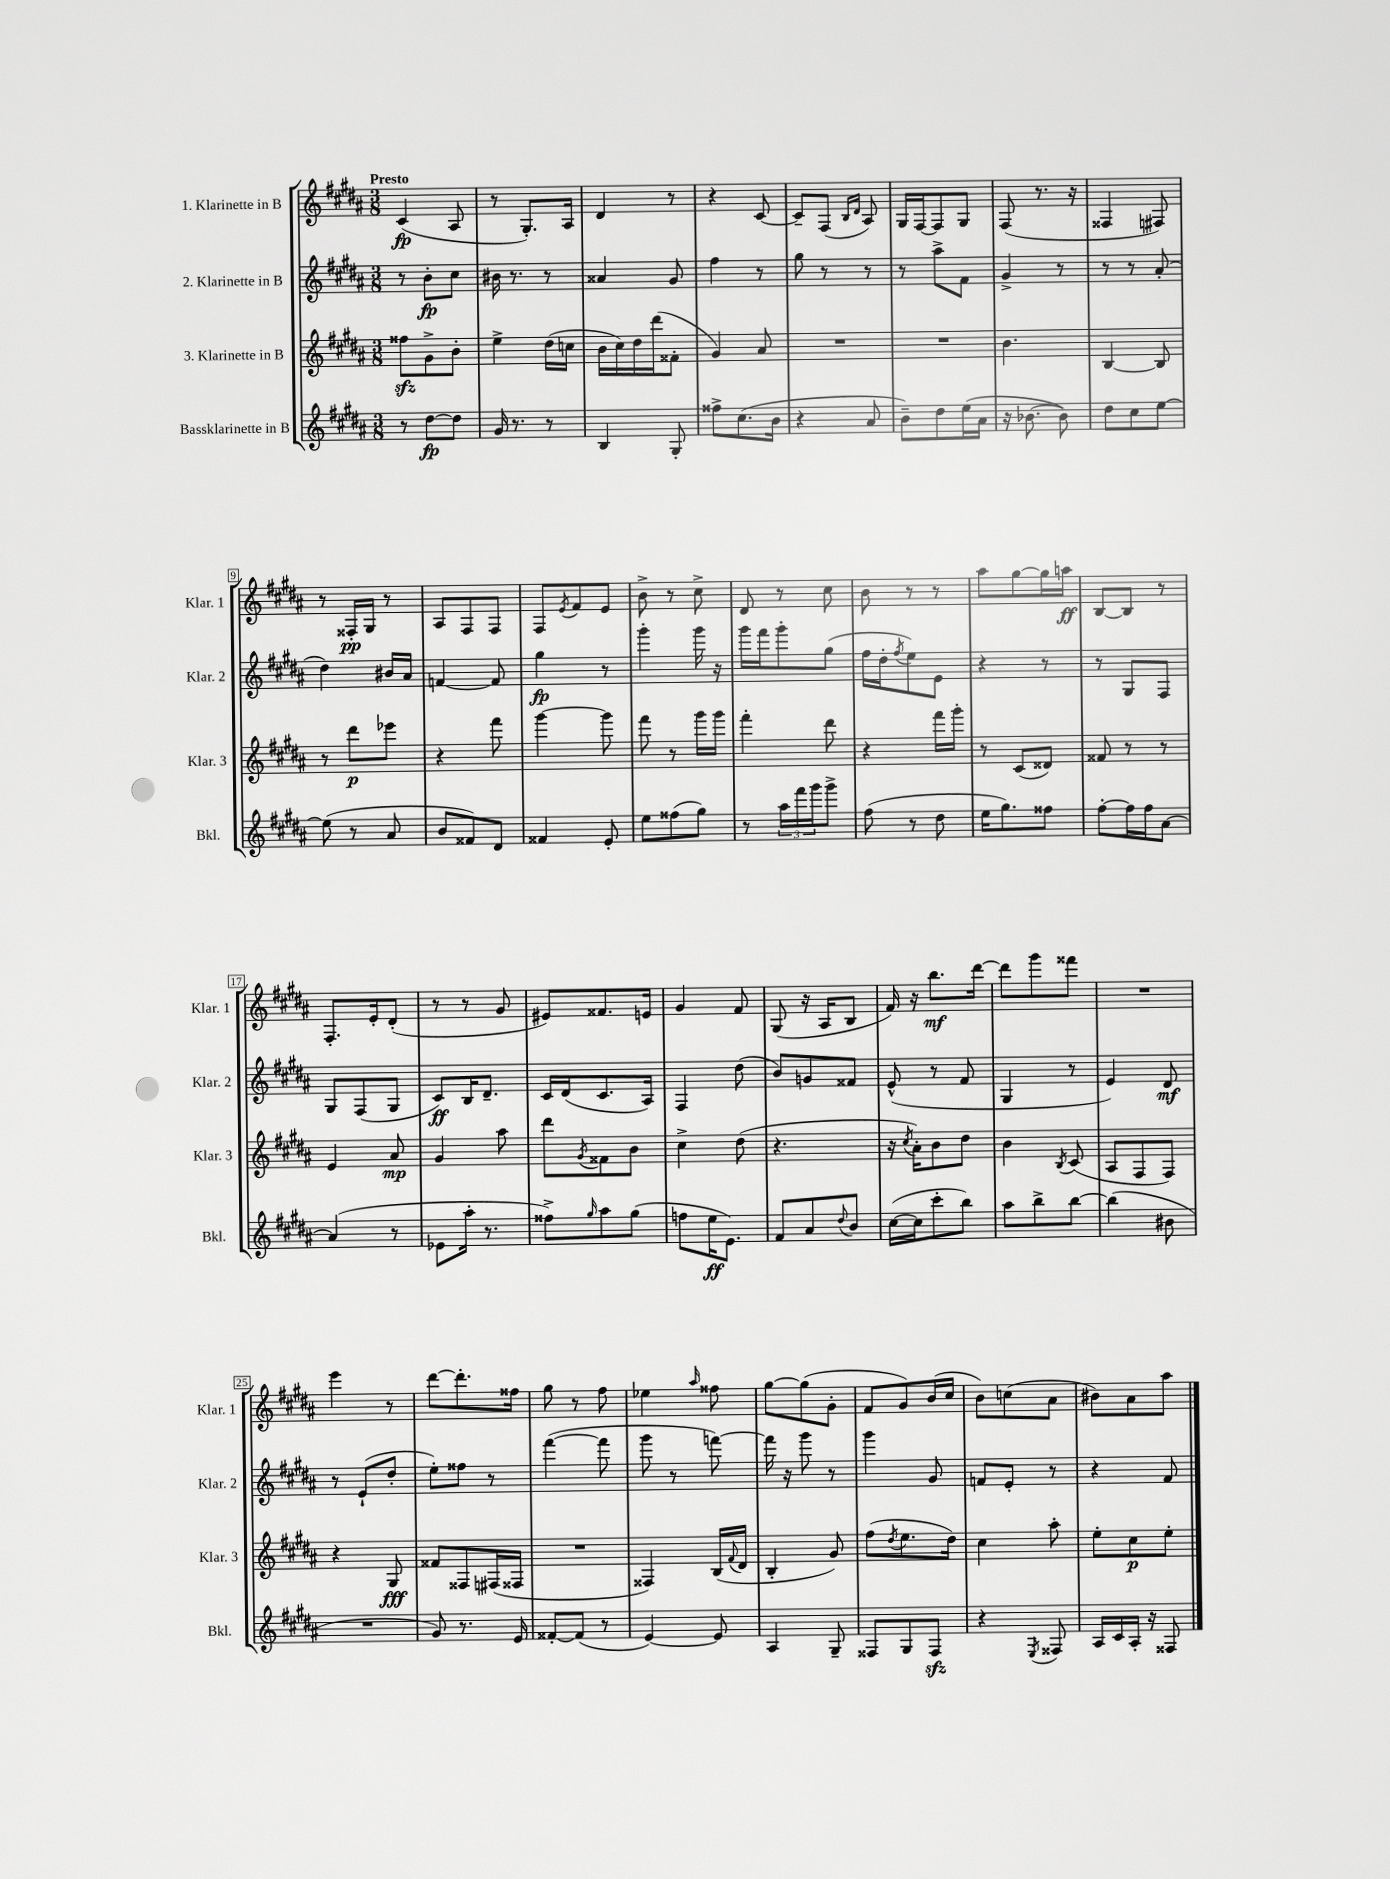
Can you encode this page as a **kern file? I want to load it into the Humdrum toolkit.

**kern	**kern	**kern	**kern
*staff4	*staff3	*staff2	*staff1
*clefG2	*clefG2	*clefG2	*clefG2
*k[f#c#g#d#a#]	*k[f#c#g#d#a#]	*k[f#c#g#d#a#]	*k[f#c#g#d#a#]
*M3/8	*M3/8	*M3/8	*M3/8
8r	8ff##	8r	(4c#
[8dd#	8g#^	8b'	.
8dd#]	8b'	8cc#	8A#
=	=	=	=
16g#	4ee^	16b#	8r
8.r	.	8.r	.
.	.	.	8.G#')
8r	(16dd#	8r	.
.	16cc	.	16A#
=	=	=	=
4B	16b	4a##	4d#
.	16cc#)	.	.
.	16dd#	.	.
.	(16ddd#	.	.
8G#'	8f##'	8g#	8r
=	=	=	=
8ff##^	4g#)	4ff#	4r
(8.cc#	.	.	.
.	8a#	8r	[8c#
16b	.	.	.
=	=	=	=
4r	4.r	8gg#	8c#~]
.	.	8r	(8F#
.	.	.	16qqB
.	.	.	16qqd#
8a#	.	8r	8A#)
=	=	=	=
8b~)	4.r	8r	16G#
.	.	.	[16F#
8dd#	.	8aa#^	8F#]
(16ee	.	8f#	8G#
16a#	.	.	.
=	=	=	=
16r	4.b	4g#^	(8F#
[8.b-	.	.	.
.	.	.	8.r
8b-])	.	8r	.
.	.	.	16r
=	=	=	=
8dd#	[4B	8r	4F##
8cc#	.	8r	.
[8ee	8B]	(8a#'	8F#)
=	=	=	=
(8ee]	8r	4dd#)	8r
8r	8ddd#	.	16F##'
.	.	.	16G#
8a#	8eee-	16b#	8r
.	.	16a#	.
=	=	=	=
8b	4r	[4f	8A#
8f##)	.	.	8F#
8d#	8fff#	8f]	8F#
=	=	=	=
4f##	[4ggg#	4gg#	8F#
.	.	.	8qe
.	.	.	8f#
8e'	8ggg#]	8r	8e
=	=	=	=
8ee	8fff#	4ggg#'	8b^
(8ff##	8r	.	8r
8gg#)	16ggg#	16ggg#	8cc#^
.	16ggg#	16r	.
=	=	=	=
8r	4fff#'	16ggg#	8d#
.	.	16fff#	.
24aa#	.	8ggg#'	8r
24fff#	.	.	.
24ggg#	.	.	.
8ggg#^	8ddd#	(8gg#	8cc#
=	=	=	=
(8ff#	4r	16ff#	8b
.	.	16dd#'	.
.	.	8qff#	.
8r	.	8ee)	8r
8dd#	16fff#	8e	8r
.	16ggg#'	.	.
=	=	=	=
16ee	8r	4r	8aa#
8.gg#)	.	.	.
.	(8c#	.	[8gg#
8ff##	8d##)	8r	16gg#]
.	.	.	16aa
=	=	=	=
[8ff#'	8f##	8r	[8B
16ff#]	8r	8G#	8B]
16ff#	.	.	.
[8a#	8r	8F#	8r
=	=	=	=
(4a#]	4e	8G#	8.F#'
.	.	(8F#	.
.	.	.	16e'
8r	8a#	8G#	(8d#'
=	=	=	=
8e-	4g#	8c#)	8r
16aa#'	.	16B	8r
8.r	.	8.d#~	.
.	8aa#	.	8g#
=	=	=	=
8ff##^)	8ddd#	16c#	8e#)
.	.	(16d#	.
16qqgg#	8qg#	.	.
8aa#	8f##	8.c#	8.f##
(8gg#	8b	.	.
.	.	16A#)	16e
=	=	=	=
8ff	4cc#^	4F#	4g#
16ee	.	.	.
8.e)	.	.	.
.	(8dd#	(8dd#	8f#
=	=	=	=
8f#	4.r	8b)	(8G#
8a#	.	8g	16r
.	.	.	16A#
8qqdd#	.	.	.
8b	.	8f##	8B
=	=	=	=
([16cc#	16r	(8e^^	16f#)
.	8qcc#	.	.
16cc#]	16a#')	.	16r
8ccc#'	8b	8r	8.bb
8bb)	8dd#	8f#	.
.	.	.	[16ddd#
=	=	=	=
8aa#	4b	4G#	8ddd#]
8bb^	.	.	8ggg#
.	8qB	.	.
[8bb	(8c#	8r	8fff##
=	=	=	=
(4bb]	8A#	4e)	4.r
.	8F#	.	.
8b#	8F#)	8d#	.
=	=	=	=
4.r	4r	8r	4eee
.	.	(8e`	.
.	8G#	8dd#'	8r
=	=	=	=
8g#)	8f##	8ee')	[8ddd#
8.r	8F##	8ff##	8.ddd#']
.	(16F#	8r	.
16e	16F##	.	16ff##
=	=	=	=
[8f##'	4.r	([4fff#	8gg#
(8f##]	.	.	8r
8r	.	8fff#]	8ff#
=	=	=	=
[4e)	4F##)	8ggg#	4ee-
.	.	8r	.
.	.	.	16qqaa#
8e]	(16B	[8fff)	8ff##
.	8qqf#	.	.
.	16d#	.	.
=	=	=	=
4A#	4B'	16fff]	[8gg#
.	.	16r	.
.	.	8ggg#	(8gg#]
8G#~	8g#)	8r	8g#'
=	=	=	=
8F##	(8ff#	4ggg#	8f#
.	8qdd#	.	.
8G#	8.ee	.	8g#)
8F##	.	8g#	(16b
.	16dd#)	.	16cc#
=	=	=	=
4r	4cc#	8f	8b)
.	.	8e'	(8cc
8qE	.	.	.
8F##	8aa#'	8r	8a#
=	=	=	=
16A#	8ee'	4r	8b#)
16c#	.	.	.
16A#'	8cc#	.	8a#
16r	.	.	.
8F##	8ee'	8f#	8aa#
==	==	==	==
*-	*-	*-	*-
